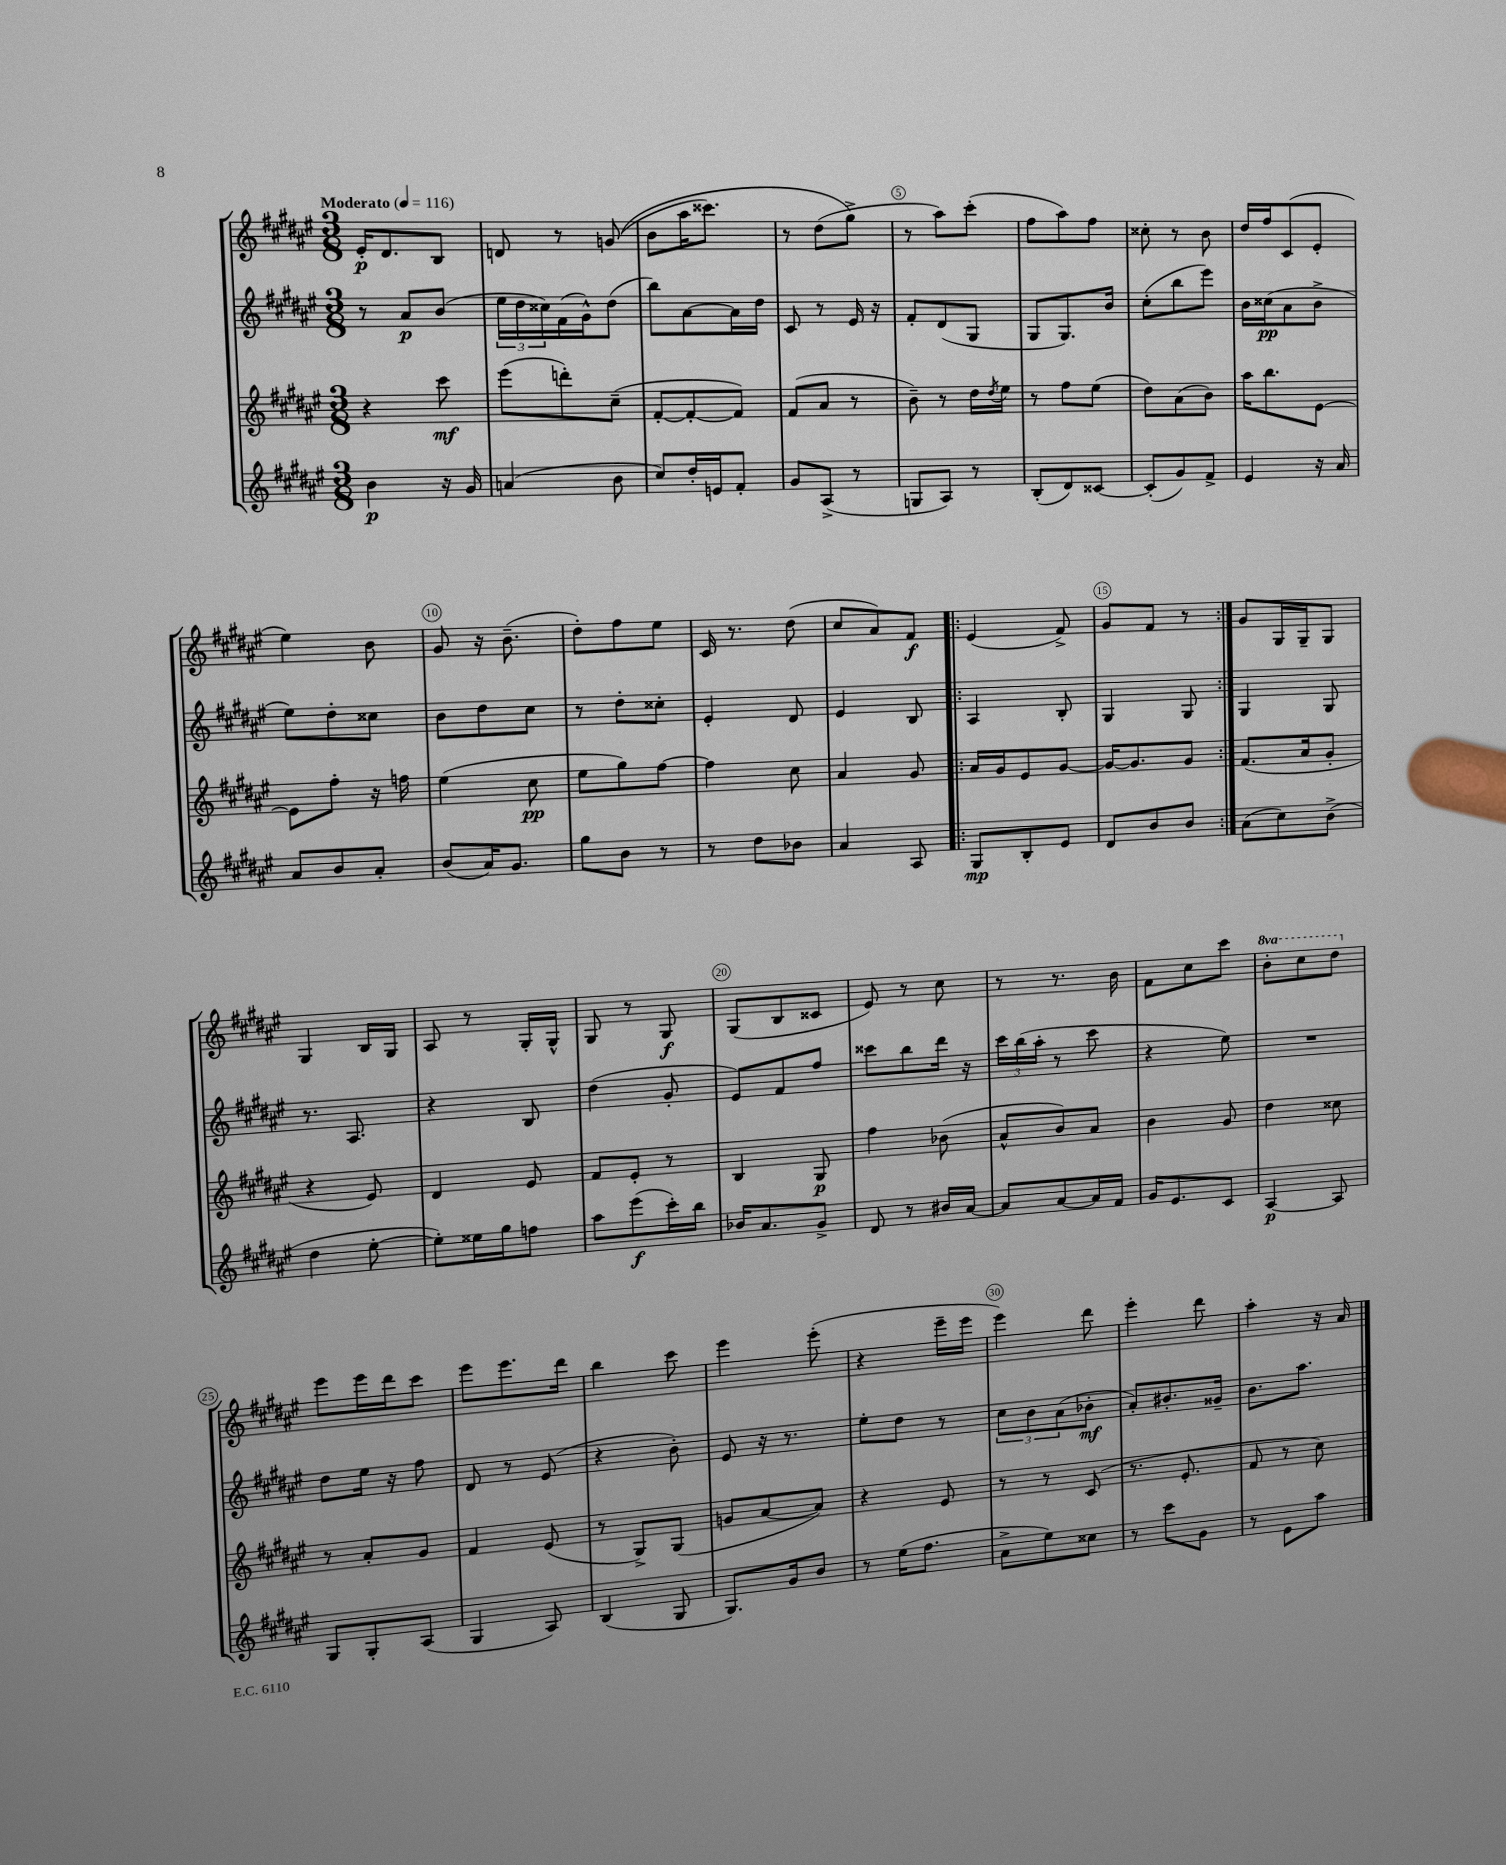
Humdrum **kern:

**kern	**dynam	**kern	**dynam	**kern	**dynam	**kern	**dynam
*part4	*part4	*part3	*part3	*part2	*part2	*part1	*part1
*staff4	*staff4	*staff3	*staff3	*staff2	*staff2	*staff1	*staff1
*clefG2	*	*clefG2	*	*clefG2	*	*clefG2	*
*k[f#c#g#d#a#e#]	*	*k[f#c#g#d#a#e#]	*	*k[f#c#g#d#a#e#]	*	*k[f#c#g#d#a#e#]	*
*M3/8	*	*M3/8	*	*M3/8	*	*M3/8	*
*MM116	*	*MM116	*	*MM116	*	*MM116	*
=1	=1	=1	=1	=1	=1	=1	=1
!	!	!	!	!	!	!LO:TX:a:B:t=Moderato	!
4b\	p	4r	.	8r	.	16e#'/KL	p
.	.	.	.	.	.	8.d#/	.
.	.	.	.	8a#/L	p	.	.
16r	.	8ccc#\	mf	(8b/J	.	8B/J	.
16g#/	.	.	.	.	.	.	.
=2	=2	=2	=2	=2	=2	=2	=2
(4an/	.	(8eee#\L	.	24ee#\LL	.	8dn/	.
.	.	.	.	24dd#\	.	.	.
.	.	.	.	24cc##X\)	.	.	.
.	.	8dddn'\)	.	(16f#\	.	8r	.
.	.	.	.	16g#^^\J)	.	.	.
8b\	.	(8cc#~\J	.	(8dd#\J	.	((8gn/	.
=3	=3	=3	=3	=3	=3	=3	=3
8cc#/L)	.	[8f#'/L	.	8bb\L)	.	8b\L	.
16dd#'/L	.	8f#'/_	.	[8a#\	.	16aa#\K	.
16en/J	.	.	.	.	.	8.ccc##X\J)	.
8f#'/J	.	8f#/J])	.	16a#\L]	.	.	.
.	.	.	.	16dd#\JJ	.	.	.
=4	=4	=4	=4	=4	=4	=4	=4
8g#/L	.	(8f#/L	.	8c#/	.	8r	.
(8A#^/J	.	8a#/J	.	8r	.	(8dd#\L	.
8r	.	8r	.	16e#/	.	8gg#^\J)	.
.	.	.	.	16r	.	.	.
=5	=5	=5	=5	=5	=5	=5	=5
8Gn/L	.	8b~\)	.	8f#'/L	.	8r	.
8A#/J)	.	8r	.	(8d#/	.	8aa#\L)	.
8r	.	16dd#\LL	.	8G#/J	.	(8ccc#'\J	.
.	.	8qdd#/	.	.	.	.	.
.	.	16ee#\JJ	.	.	.	.	.
=6	=6	=6	=6	=6	=6	=6	=6
(8B'/L	.	8r	.	8G#/L	.	8ff#\L	.
8d#/)	.	8ff#\L	.	8.G#/)	.	8aa#\)	.
[8c##X/J	.	(8ee#\J	.	.	.	8ff#\J	.
.	.	.	.	16b/Jk	.	.	.
=7	=7	=7	=7	=7	=7	=7	=7
(8c##'/L]	.	8dd#\L)	.	(8cc#'\L	.	8cc##X'\	.
8g#/)	.	(8a#\	.	8bb\	.	8r	.
8f#^/J	.	8b\J)	.	8eee#\J)	.	8b\	.
=8	=8	=8	=8	=8	=8	=8	=8
4e#/	.	16aa#\KL	.	16b\LL	.	16dd#/LL	.
.	.	8.bb\	.	(16cc##X\J	pp	16ff#/J	.
.	.	.	.	8a#\	.	(8c#/	.
16r	.	[8e#\J	.	8b^\J	.	8e#'/J	.
16a#/	.	.	.	.	.	.	.
!!LO:LB:g=z
=9	=9	=9	=9	=9	=9	=9	=9
8a#/L	.	8e#\L]	.	8ee#\L)	.	4ee#\)	.
8b/	.	8ff#'\J	.	8dd#'\	.	.	.
8a#'/J	.	16r	.	8cc##X\J	.	8b\	.
.	.	16ffn\	.	.	.	.	.
=10	=10	=10	=10	=10	=10	=10	=10
(8b/L	.	(4ee#\	.	8b\L	.	8g#/	.
16a#/K)	.	.	.	8dd#\	.	16r	.
8.g#/J	.	.	.	.	.	(8.b~\	.
.	.	8cc#\	pp	8cc#\J	.	.	.
=11	=11	=11	=11	=11	=11	=11	=11
8gg#\L	.	8ee#\L	.	8r	.	8dd#'\L)	.
8b\J	.	8gg#\)	.	8dd#'\L	.	8ff#\	.
8r	.	[8ff#\J	.	8cc##X'\J	.	8ee#\J	.
=12	=12	=12	=12	=12	=12	=12	=12
8r	.	4ff#\]	.	4e#'/	.	16c#/	.
.	.	.	.	.	.	8.r	.
8dd#\L	.	.	.	.	.	.	.
8b-X\J	.	8cc#\	.	8d#/	.	(8dd#\	.
=13	=13	=13	=13	=13	=13	=13	=13
4a#/	.	4a#/	.	4e#/	.	8cc#/L	.
.	.	.	.	.	.	8a#/)	.
8A#/	.	8g#/	.	8B/	.	8f#/J	f
=14!|:	=14!|:	=14!|:	=14!|:	=14!|:	=14!|:	=14!|:	=14!|:
8G#/L	mp	16a#/LL	.	4A#/	.	(4e#/	.
.	.	16g#/J	.	.	.	.	.
8B'/	.	8e#/	.	.	.	.	.
8e#/J	.	[8g#/J	.	8B'/	.	8f#^/)	.
=15	=15	=15	=15	=15	=15	=15	=15
8d#/L	.	16g#/KL_	.	4G#/	.	8g#/L	.
.	.	8.g#/]	.	.	.	.	.
8b/	.	.	.	.	.	8f#/J	.
8b/J	.	8g#/J	.	8G#/	.	8r	.
=16:|!	=16:|!	=16:|!	=16:|!	=16:|!	=16:|!	=16:|!	=16:|!
(8a#\L	.	(8.f#/L	.	4G#/	.	8g#/L	.
8cc#\)	.	.	.	.	.	16G#/L	.
.	.	16a#/k	.	.	.	16G#~/J	.
(8b^\J	.	8g#'/J	.	8G#/	.	8G#/J	.
!!LO:LB:g=z
=17	=17	=17	=17	=17	=17	=17	=17
4dd#\	.	4r	.	8.r	.	4G#/	.
.	.	.	.	8.A#/	.	.	.
[8ee#'\	.	8e#/)	.	.	.	16B/LL	.
.	.	.	.	.	.	16G#/JJ	.
=18	=18	=18	=18	=18	=18	=18	=18
8ee#'\L])	.	4d#/	.	4r	.	8A#/	.
16ee##X\L	.	.	.	.	.	8r	.
16gg#\J	.	.	.	.	.	.	.
8ffn\J	.	8e#/	.	8B/	.	16G#'/LL	.
.	.	.	.	.	.	16G#^^/JJ	.
=19	=19	=19	=19	=19	=19	=19	=19
8aa#\L	.	8f#/L	.	(4dd#\	.	8G#/	.
(8eee#\	f	8e#'/J	.	.	.	8r	.
16ccc#'\L)	.	8r	.	8g#'/	.	8G#/	f
16bb\JJ	.	.	.	.	.	.	.
=20	=20	=20	=20	=20	=20	=20	=20
16b-X/KL	.	4B/	.	8e#/L)	.	(8G#/L	.
8.a#/	.	.	.	.	.	.	.
.	.	.	.	8f#/	.	8B/	.
8g#^/J	.	8G#/	p	8ff#/J	.	8c##X/J	.
=21	=21	=21	=21	=21	=21	=21	=21
8d#/	.	4ff#\	.	8ccc##X\L	.	8e#/)	.
8r	.	.	.	8bb\	.	8r	.
16b#X/LL	.	(8b-X\	.	16ddd#\Jk	.	8cc#\	.
[16a#/JJ	.	.	.	16r	.	.	.
=22	=22	=22	=22	=22	=22	=22	=22
8a#/L]	.	8a#^^/L	.	24ccc#\LL	.	8r	.
.	.	.	.	(24bb\	.	.	.
.	.	.	.	24aa#'\JJ	.	.	.
[8a#/	.	8b/)	.	8r	.	8.r	.
16a#/L]	.	8a#/J	.	8ccc#\	.	.	.
16f#/JJ	.	.	.	.	.	16b\	.
=23	=23	=23	=23	=23	=23	=23	=23
16g#/KL	.	4b\	.	4r	.	8f#\L	.
8.e#/	.	.	.	.	.	.	.
.	.	.	.	.	.	8cc#\	.
8c#/J	.	8g#/	.	8ee#\)	.	8ccc#\J	.
=24	=24	=24	=24	=24	=24	=24	=24
*	*	*	*	*	*	*8va	*
[4A#/	p	4dd#\	.	4.r	.	8bb'\L	.
.	.	.	.	.	.	8ccc#\	.
8A#/]	.	8cc##X\	.	.	.	8ddd#\J	.
!!LO:LB:g=z
=25	=25	=25	=25	=25	=25	=25	=25
*	*	*	*	*	*	*X8va	*
8G#/L	.	8r	.	8dd#\L	.	8eee#\L	.
8G#'/	.	8a#'/L	.	16ee#\Jk	.	16eee#\L	.
.	.	.	.	16r	.	16ddd#\J	.
(8A#/J	.	8g#/J	.	8ff#\	.	8ccc#\J	.
=26	=26	=26	=26	=26	=26	=26	=26
4G#/	.	4f#/	.	8d#/	.	8eee#\L	.
.	.	.	.	8r	.	8.eee#\	.
8A#/)	.	(8e#/	.	(8e#/	.	.	.
.	.	.	.	.	.	16ddd#\Jk	.
=27	=27	=27	=27	=27	=27	=27	=27
(4B/	.	8r	.	4r	.	4bb\	.
.	.	8G#^/L)	.	.	.	.	.
8G#/	.	(8G#/J	.	8b'\)	.	8ccc#\	.
=28	=28	=28	=28	=28	=28	=28	=28
8.G#/L)	.	8gn/L	.	8e#/	.	4eee#\	.
.	.	[8a#/	.	16r	.	.	.
16g#/k	.	.	.	8.r	.	.	.
8b/J	.	8a#/J])	.	.	.	(8eee#'\	.
=29	=29	=29	=29	=29	=29	=29	=29
8r	.	4r	.	8ee#'\L	.	4r	.
(16ee#\KL	.	.	.	8dd#\J	.	.	.
8.ff#\J	.	.	.	.	.	.	.
.	.	8e#/	.	8r	.	16eee#~\LL	.
.	.	.	.	.	.	16eee#\JJ	.
=30	=30	=30	=30	=30	=30	=30	=30
8a#^\L	.	8r	.	12cc#\L	.	4eee#\)	.
.	.	.	.	12b\	.	.	.
8ee#\)	.	8r	.	.	.	.	.
.	.	.	.	(12a#\	.	.	.
8cc##X\J	.	(8c#/	.	8b-X'\J	mf	8ddd#\	.
=31	=31	=31	=31	=31	=31	=31	=31
8r	.	8.r	.	8a#'/L)	.	4eee#'\	.
8ccc#\L	.	.	.	8.b#X'/	.	.	.
.	.	8.e#'/	.	.	.	.	.
8g#\J	.	.	.	.	.	8ddd#\	.
.	.	.	.	16g##X~/Jk	.	.	.
=32	=32	=32	=32	=32	=32	=32	=32
8r	.	8f#/	.	8.b\L	.	4aa#'\	.
8e#\L	.	8r	.	.	.	.	.
.	.	.	.	8.aa#\J	.	.	.
8aa#\J	.	8cc#\)	.	.	.	16r	.
.	.	.	.	.	.	16a#/	.
==	==	==	==	==	==	==	==
*-	*-	*-	*-	*-	*-	*-	*-
